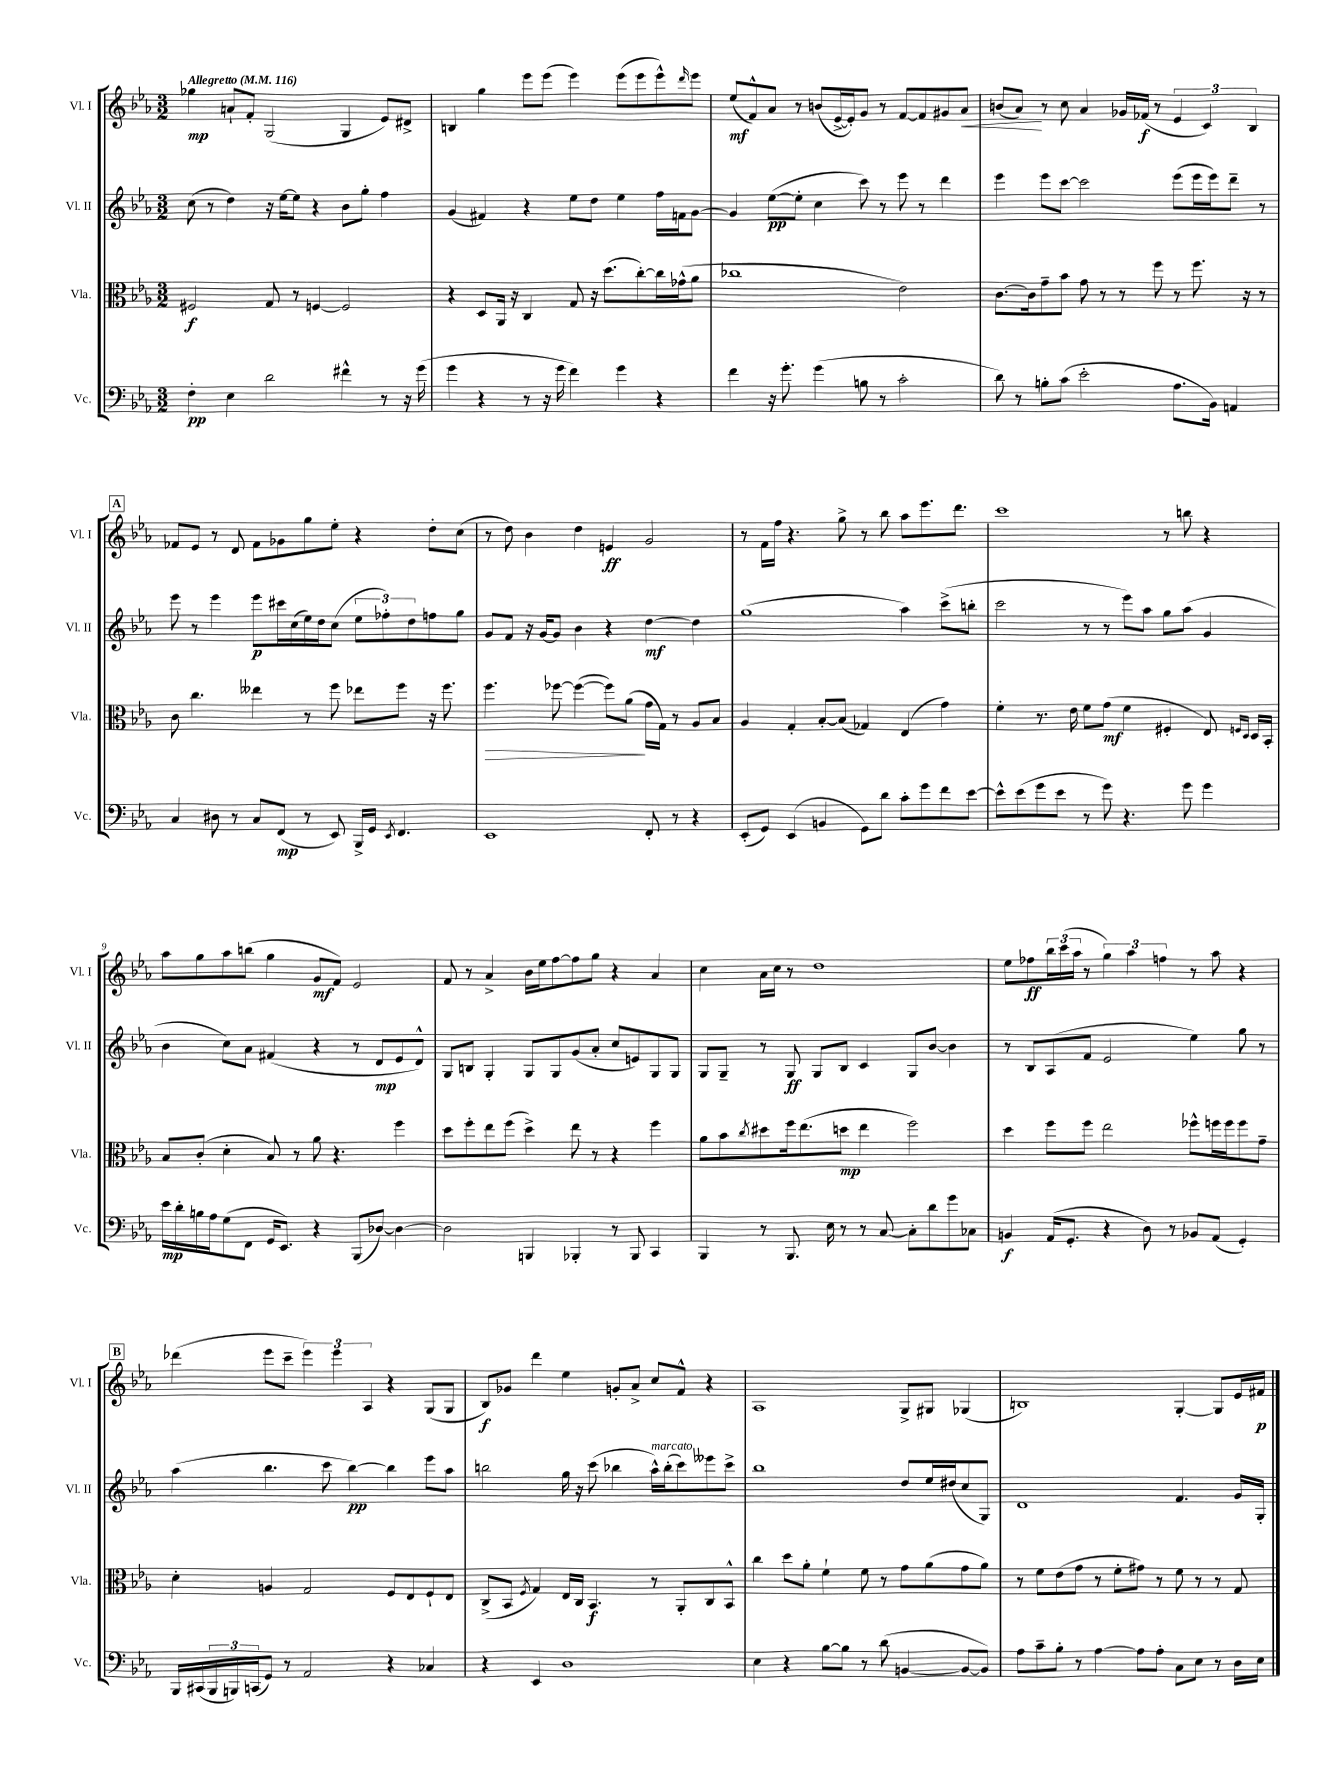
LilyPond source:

<<
\new StaffGroup <<
\new Staff = "s0" \with { instrumentName = "Vl. I" shortInstrumentName = "Vl. I" } {
    \clef treble \key ees \major \numericTimeSignature \time 3/2 \tempo "Allegretto" 4 = 116
    ges''4\mp a'8-! f'8-. g2( g4 ees'8) dis'8-> |
    b4 g''4 ees'''8 ees'''8( ees'''4) ees'''8( ees'''8 ees'''8-^) \grace { d'''16 } ees'''8 |
    ees''8\mf( f'8-^) aes'8 r8 b'8( ees'16~-> ees'16-.) g'8 r8 f'8~ f'8 gis'8 aes'8\< |
    b'8( aes'8\!) r8 c''8 aes'4 ges'16 fes'16\f( r8 \tuplet 3/2 { ees'4 c'4) bes4 } |
    \mark \markup { \box "A" } fes'8 ees'8 r8 d'8 fes'8 ges'8 g''8 ees''8-. r4 d''8-. c''8( |
    r8 d''8) bes'4 d''4 e'4\ff g'2 |
    r8 f'16 f''16 r4. g''8-> r8 bes''8 aes''8 ees'''8. d'''8. |
    c'''1 r8 b''8 r4 |
    aes''8 g''8 aes''8 b''8( g''4 g'8\mf f'8) ees'2 |
    f'8 r8 aes'4-> bes'16 ees''16 f''8~ f''8 g''8 r4 aes'4 |
    c''4 aes'16 c''16 r8 d''1 |
    ees''8 fes''8\ff \tuplet 3/2 { bes''16 c'''16( aes''16 } r8 \tuplet 3/2 { g''4) aes''4 f''4 } r8 aes''8 r4 |
    \mark \markup { \box "B" } des'''4( ees'''8 c'''8-- \tuplet 3/2 { ees'''4) ees'''4 aes4 } r4 g8( g8 |
    bes8\f) ges'8 d'''4 ees''4 g'8-. aes'8-> c''8 f'8-^ r4 |
    aes1 g8-> gis8 ges4( |
    b1) g4~-. g8 ees'16 fis'16\p \bar "|." |
}
\new Staff = "s1" \with { instrumentName = "Vl. II" shortInstrumentName = "Vl. II" } {
    \clef treble \key ees \major \numericTimeSignature \time 3/2
    c''8( r8 d''4) r16 ees''16~ ees''8 r4 bes'8 g''8-. f''4 |
    g'4( fis'4) r4 ees''8 d''8 ees''4 f''16 f'16 g'8~ |
    g'4 ees''8~\pp( ees''8-. c''4 c'''8) r8 ees'''8 r8 d'''4 |
    ees'''4 ees'''8 c'''8~ c'''2 ees'''8( ees'''16 ees'''16) d'''8-- r8 |
    \mark \markup { \box "A" } ees'''8 r8 ees'''4 ees'''8\p cis'''16 c''16( ees''16) d''16 c''8( \tuplet 3/2 { ees''8 fes''8-.) d''8 } f''8 g''8 |
    g'8 f'8 r16 g'16~ g'8 bes'4 r4 d''4~\mf d''4 |
    g''1( aes''4) c'''8->( b''8-. |
    c'''2 r8 r8 ees'''8) aes''8 g''8 aes''8( g'4 |
    bes'4 c''8) aes'8 fis'4( r4 r8 d'8\mp ees'8 d'8-^) |
    g8 b8 g4-. g8 g8 g'8( aes'8-. c''8 e'8) g8 g8 |
    g8 g8-- r8 g8\ff g8 bes8 c'4 g8 bes'8~ bes'4 |
    r8 bes8 aes8( f'8 ees'2 ees''4) g''8 r8 |
    \mark \markup { \box "B" } aes''4( bes''4. c'''8 bes''4~\pp) bes''4 ees'''8 aes''8 |
    b''2 g''16 r16 c'''8( bes''4 aes''16-^^\markup { \italic "marcato" }) bes''16-.( c'''8) eeses'''8 c'''8-> |
    bes''1 d''8 ees''16 dis''16( c''8 g8) |
    d'1 f'4. g'16 g16-. \bar "|." |
}
\new Staff = "s2" \with { instrumentName = "Vla." shortInstrumentName = "Vla." } {
    \clef alto \key ees \major \numericTimeSignature \time 3/2
    fis2\f g8 r8 f4~ f2 |
    r4 d8 aes,16 r16 c4 g8 r16 d''8.( c''8~-.) c''16 ges'16-^( aes'8 |
    ces''1 ees'2) |
    c'8.~ c'16 g'8-- bes'8 g'8 r8 r8 f''8 r8 f''8. r16 r8 |
    \mark \markup { \box "A" } c'8 c''4. eeses''4 r8 f''8 ees''8 f''8 r16 f''8. |
    f''4.\> fes''8~ fes''4~( fes''8) aes'8\!( g'16 g16) r8 aes8 bes8 |
    aes4 g4-. bes8~-. bes8( ges4) ees4( g'4) |
    f'4-. r8. ees'16 f'8 g'8\mf( f'4 fis4-. ees8) \grace { f16 d16 } d16 bes,16-. |
    bes8 c'8-.( d'4-. bes8) r8 aes'8 r4. f''4 |
    d''8 f''8-. ees''8 f''8( d''4->) ees''8 r8 r4 f''4 |
    aes'8 bes'8 \acciaccatura { c''8 } dis''8 f''16 ees''8.( d''8\mp ees''4 f''2) |
    d''4 f''8 f''8 ees''2 fes''8-^ f''16 f''16 f''8 g'8-- |
    \mark \markup { \box "B" } d'4-. a4 g2 f8 ees8 f8-! ees8 |
    c8->( bes,8 \acciaccatura { f8 } g4) ees16 c16 bes,4.\f r8 aes,8-. c8 bes,8-^ |
    c''4 d''8 aes'8-. f'4-! f'8 r8 g'8 aes'8( g'8 aes'8) |
    r8 f'8 ees'8( g'8 r8 f'8-. gis'8) r8 f'8 r8 r8 g8 \bar "|." |
}
\new Staff = "s3" \with { instrumentName = "Vc." shortInstrumentName = "Vc." } {
    \clef bass \key ees \major \numericTimeSignature \time 3/2
    f4-.\pp ees4 d'2 fis'4-^ r8 r16 g'16( |
    g'4 r4 r8 r16 g'16 f'4) g'4 r4 |
    f'4 r16 g'8.-. g'4( b8 r8 c'2-. |
    d'8) r8 b8-. c'8( ees'2-. aes8. bes,16) a,4 |
    \mark \markup { \box "A" } c4 dis8 r8 c8 f,8\mp( r8 ees,8) bes,,16-> g,16 \acciaccatura { ees,8 } f,4. |
    ees,1 f,8-. r8 r4 |
    ees,8-.( g,8) ees,4( b,4 g,8) d'8 c'8-. g'8 f'8 ees'8~ |
    ees'8-^ ees'8( g'8 ees'8 r8 g'8) r4. g'8 g'4 |
    ees'16\mp d'16-. b16 aes16 g8( f,8 g,16 ees,8.) r4 bes,,8( des8~) des4~ |
    des2 b,,4 bes,,4-. r8 bes,,8 c,4 |
    bes,,4 r8 bes,,8. ees16 r8 r8 c8~ c8-. d'8 g'8 ces8 |
    b,4\f aes,16( g,8.-. r4 d8) r8 bes,8 aes,8( g,4-.) |
    \mark \markup { \box "B" } bes,,16 cis,16( \tuplet 3/2 { bes,,16 b,,16) c,16( } g,8) r8 aes,2 r4 ces4 |
    r4 ees,4 d1 |
    ees4 r4 bes8~ bes8 r8 d'8( b,4~ b,8~ b,8) |
    aes8 c'8-- bes8-. r8 aes4~ aes8 aes8-. c8 ees8 r8 d16 ees16 \bar "|." |
}
>>
>>
